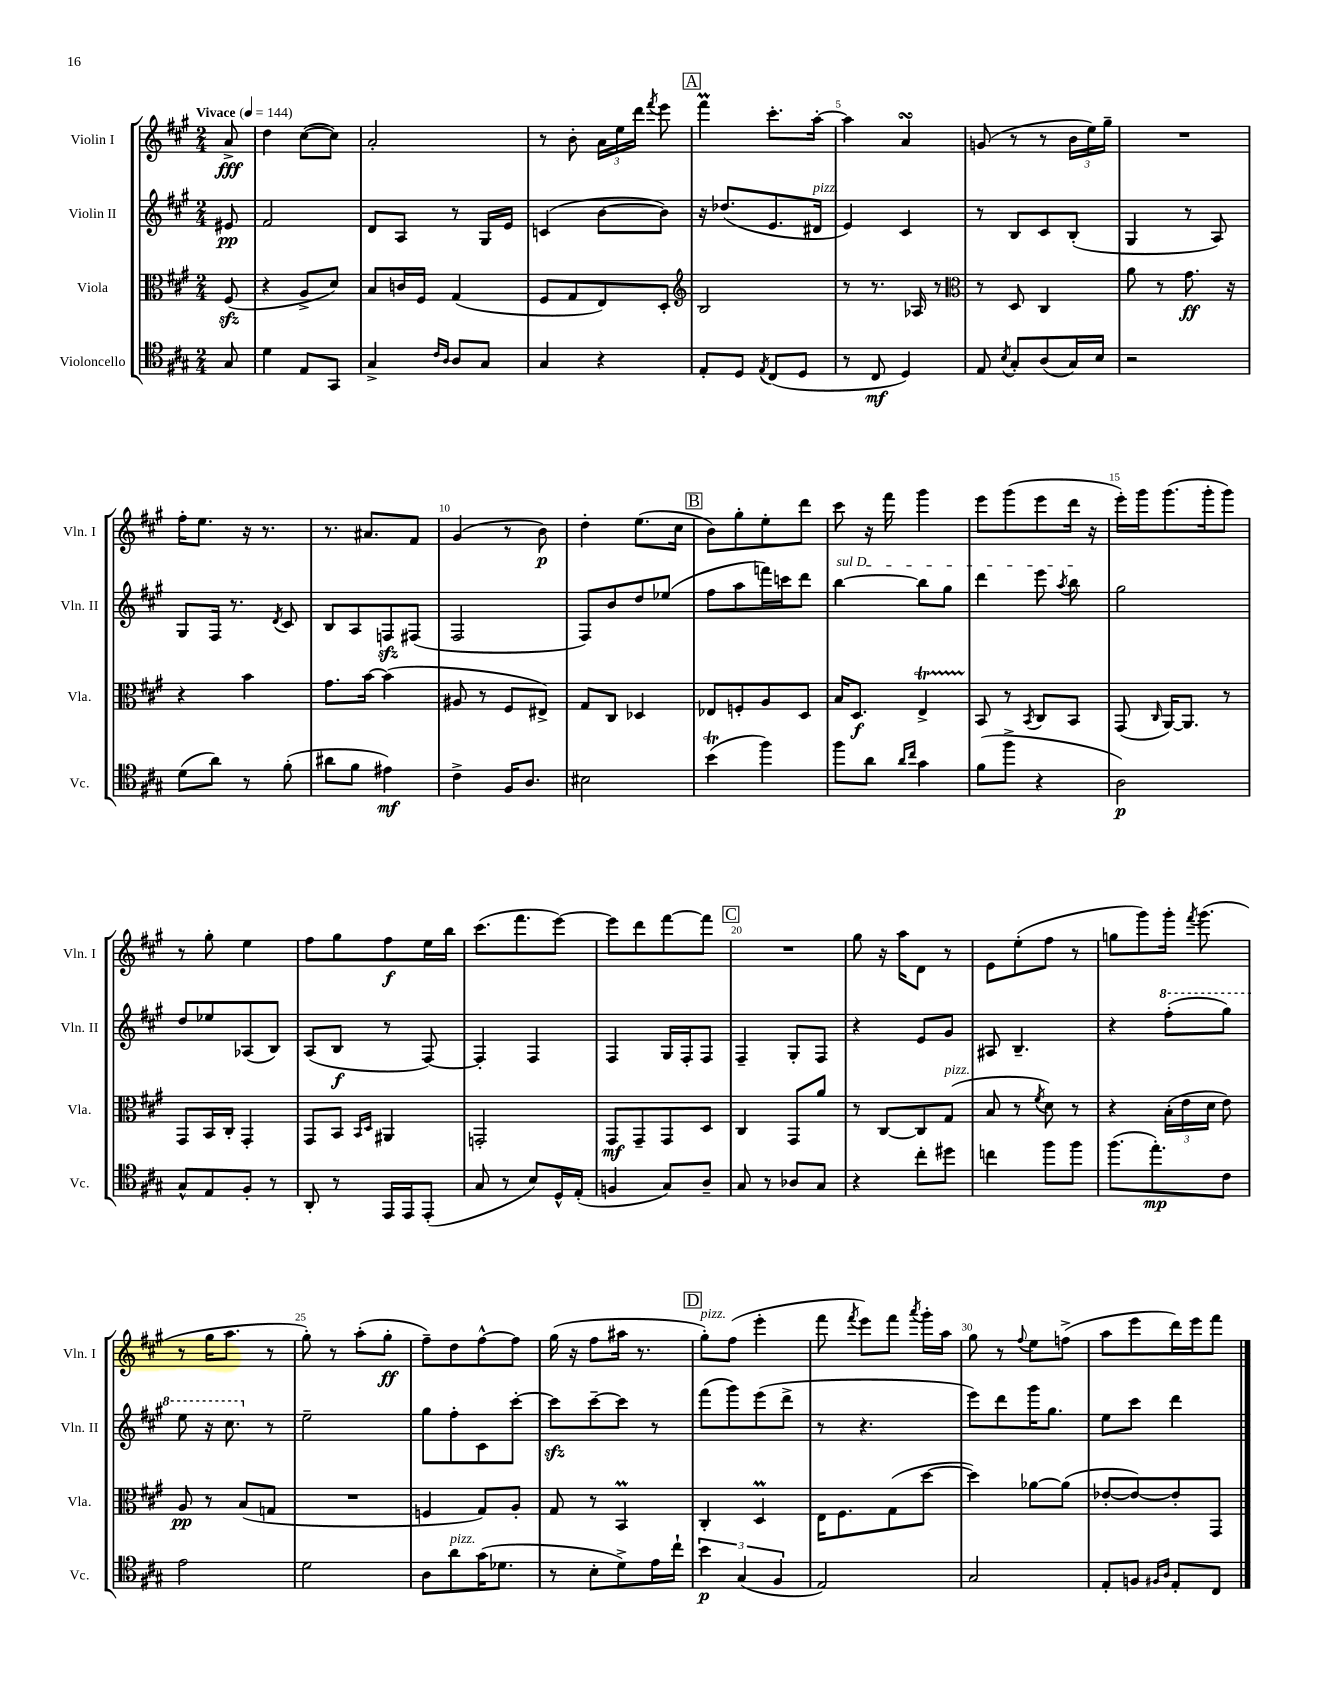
<<
\new StaffGroup <<
\new Staff = "s0" \with { instrumentName = "Violin I" shortInstrumentName = "Vln. I" } {
    \clef treble \key a \major \numericTimeSignature \time 2/4 \partial 8 \tempo "Vivace" 4 = 144
    \autoBeamOff a'8->\fff |
    d''4 cis''8[~( cis''8]) |
    a'2-. |
    r8 b'8-. \tuplet 3/2 { a'16[ e''16 d'''16] } \acciaccatura { fis'''8 } e'''8 |
    \mark \markup { \box "A" } fis'''4\prall cis'''8.[-. a''16]~-. |
    a''4 a'4\turn |
    g'8( r8 r8 \tuplet 3/2 { b'16[ e''16) gis''16]-- } |
    R2 |
    fis''16[-. e''8.] r16 r8. |
    r8. ais'8.[ fis'8] |
    gis'4( r8 b'8\p) |
    d''4-. e''8.[( cis''16] |
    \mark \markup { \box "B" } b'8[) gis''8-. e''8-. d'''8] |
    cis'''8 r16 fis'''16 gis'''4 |
    e'''8[ gis'''8( e'''8 d'''16] r16 |
    e'''16[-.) gis'''16 gis'''8.( gis'''16-. gis'''8]) |
    r8 gis''8-. e''4 |
    fis''8[ gis''8 fis''8\f e''16 b''16] |
    cis'''8.[( fis'''8. e'''8]~) |
    e'''8[ d'''8 fis'''8~ fis'''8] |
    \mark \markup { \box "C" } R2 |
    gis''8 r16 a''16[ d'8] r8 |
    e'8[ e''8-.( fis''8] r8 |
    g''8[ gis'''8) gis'''16]-. \acciaccatura { fis'''8 } gis'''8.( |
    r8 gis''16[ a''8.] r8 |
    gis''8-.) r8 a''8[-.( gis''8]-.\ff |
    fis''8[--) d''8 fis''8~-^ fis''8] |
    gis''16( r16 fis''8[ ais''16] r8. |
    \mark \markup { \box "D" } gis''8[-.^\markup { \italic "pizz." }) fis''8]( e'''4-. |
    fis'''8 \acciaccatura { fis'''8 } e'''8[) fis'''8] \acciaccatura { a'''8 } gis'''16[-. a''16] |
    gis''8 r8 \appoggiatura { fis''8 } e''8[ f''8]->( |
    a''8[ e'''8 d'''16) e'''16 fis'''8] \bar "|." |
}
\new Staff = "s1" \with { instrumentName = "Violin II" shortInstrumentName = "Vln. II" } {
    \clef treble \key a \major \numericTimeSignature \time 2/4 \partial 8
    \autoBeamOff eis'8\pp |
    fis'2 |
    d'8[ a8] r8 gis16[ e'16] |
    c'4( b'8[~ b'8]) |
    \mark \markup { \box "A" } r16 des''8.[( e'8. dis'16]^\markup { \italic "pizz." } |
    e'4) cis'4 |
    r8 b8[ cis'8 b8]-.( |
    gis4 r8 a8) |
    gis8[ fis16] r8. \acciaccatura { d'8 } cis'8 |
    b8[ a8 f8\sfz fis8]( |
    fis2 |
    fis8[) b'8 d''8 ees''8]( |
    \mark \markup { \box "B" } fis''8[ a''8 f'''16) c'''16 d'''8] |
    \once \override TextSpanner.bound-details.left.text = \markup { \italic "sul D" } b''4~\startTextSpan b''8[ gis''8] |
    d'''4 e'''8 \acciaccatura { a''8 } b''8\stopTextSpan |
    gis''2 |
    d''8[ ees''8 aes8( b8]) |
    a8[( b8]\f r8 fis8~) |
    fis4-. fis4 |
    fis4 gis16[ fis16-. fis8] |
    \mark \markup { \box "C" } fis4-- gis8[-. fis8] |
    r4 e'8[ gis'8] |
    ais8 b4.-- |
    r4 \ottava #1 fis'''8[-.( gis'''8]) |
    e'''8 r16 cis'''8. \ottava #0 r8 |
    e''2-- |
    gis''8[ fis''8-. cis'8 cis'''8]~-. |
    cis'''8[\sfz cis'''8~-- cis'''8] r8 |
    \mark \markup { \box "D" } fis'''8[( gis'''8) e'''8( d'''8]-> |
    r8 r4. |
    e'''8[) d'''8 gis'''16 gis''8.] |
    e''8[ cis'''8] d'''4 \bar "|." |
}
\new Staff = "s2" \with { instrumentName = "Viola" shortInstrumentName = "Vla." } {
    \clef alto \key a \major \numericTimeSignature \time 2/4 \partial 8
    \autoBeamOff fis8\sfz( |
    r4 a8[-> d'8]) |
    b8[ c'16 fis16] gis4( |
    fis8[ gis8 e8) d8]-. |
    \mark \markup { \box "A" } \clef treble b2 |
    r8 r8. aes16 r8 |
    \clef alto r8 d8 cis4 |
    a'8 r8 gis'8.\ff r16 |
    r4 b'4 |
    gis'8.[ b'16]~ b'4( |
    ais8 r8 fis8[ eis8]->) |
    gis8[ cis8] des4 |
    \mark \markup { \box "B" } ees8[ f8-. a8 d8] |
    b16[ d8.]\f e4->\startTrillSpan |
    b,8\stopTrillSpan r8 \acciaccatura { b,8 } cis8[ b,8] |
    gis,8( \grace { cis16 } a,16[~) a,8.] r8 |
    gis,8[ b,16 cis16]-. gis,4-. |
    gis,8[ b,8] \grace { b,16[ d16] } ais,4 |
    g,2-. |
    gis,8[\mf gis,8-- gis,8 d8] |
    \mark \markup { \box "C" } cis4 gis,8[ a'8] |
    r8 cis8[~ cis8 gis8]^\markup { \italic "pizz." }( |
    b8 r8 \acciaccatura { fis'8 } d'8) r8 |
    r4 \tuplet 3/2 { b16[-.( e'16 d'16] } e'8) |
    a8\pp r8 b8[( g8] |
    R2 |
    f4 gis8[) a8]-. |
    gis8 r8 b,4\prall |
    \mark \markup { \box "D" } cis4-. d4\prall |
    e16[ fis8. gis8( d''8]~ |
    d''4) aes'8[~ aes'8]( |
    ees'8[~-. ees'8~) ees'8-. gis,8] \bar "|." |
}
\new Staff = "s3" \with { instrumentName = "Violoncello" shortInstrumentName = "Vc." } {
    \clef tenor \key a \major \numericTimeSignature \time 2/4 \partial 8
    \autoBeamOff gis8 |
    d'4 e8[ gis,8] |
    gis4-> \grace { cis'16[ a16] } a8[ gis8] |
    gis4 r4 |
    \mark \markup { \box "A" } e8[-. d8] \acciaccatura { e8 } cis8[( d8] |
    r8 cis8\mf d4) |
    e8 \acciaccatura { b8 } gis8[-. a8( gis16) b16] |
    r2 |
    d'8[( a'8]) r8 fis'8-.( |
    ais'8[ fis'8] eis'4\mf) |
    cis'4-> fis16[ a8.] |
    bis2 |
    \mark \markup { \box "B" } b'4\trill( fis''4) |
    fis''8[ a'8] \grace { a'16[ cis''16] } gis'4 |
    fis'8[( fis''8]-> r4 |
    a2\p) |
    gis8[-^ e8 fis8]-. r8 |
    a,8-. r8 e,16[ e,16 e,8]-.( |
    gis8 r8 b8[) d16-^ e16]-.( |
    f4 gis8[) a8]-- |
    \mark \markup { \box "C" } gis8 r8 aes8[ gis8] |
    r4 cis''8[-. dis''8] |
    c''4 fis''8[ fis''8] |
    fis''8.[( e''8.-.\mp) cis'8] |
    e'2 |
    d'2 |
    a8[ a'8^\markup { \italic "pizz." } gis'16( des'8.] |
    r8 b8[-. d'8->) e'16 cis''16]-! |
    \mark \markup { \box "D" } \tuplet 3/2 { b'4\p gis4( fis4 } |
    e2) |
    gis2 |
    e8[-. f8] \grace { fis16[ a16] } e8[-. cis8] \bar "|." |
}
>>
>>
\layout { \context { \Score \override BarNumber.break-visibility = ##(#f #t #t) barNumberVisibility = #(every-nth-bar-number-visible 5) } }
